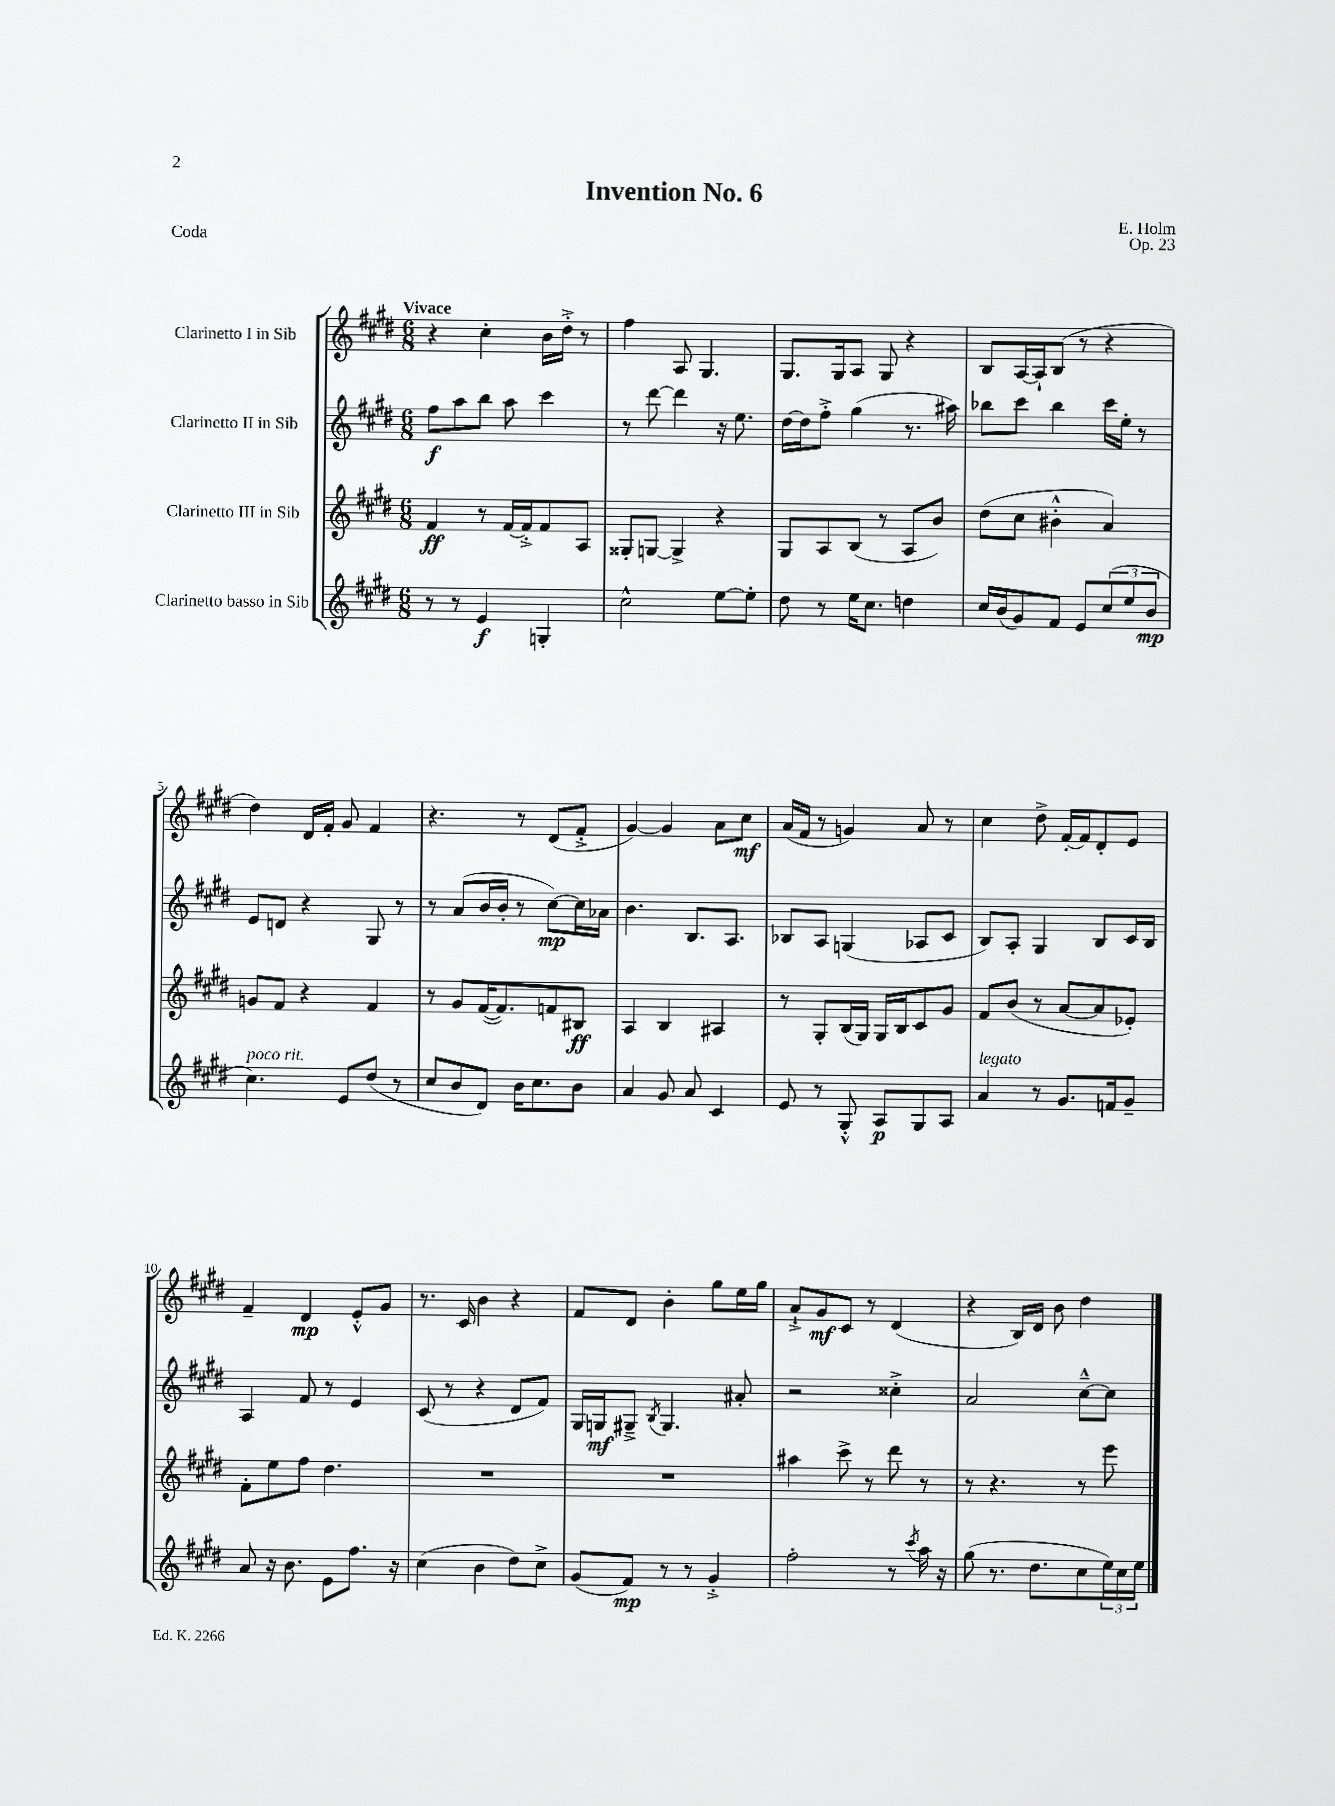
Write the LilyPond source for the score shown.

\header { title = "Invention No. 6" composer = "E. Holm" opus = "Op. 23" piece = "Coda" }
<<
\new StaffGroup <<
\new Staff = "s0" \with { instrumentName = "Clarinetto I in Sib" } {
    \clef treble \key e \major \numericTimeSignature \time 6/8 \tempo "Vivace"
    r4 cis''4-. b'16 dis''16-.-> r8 |
    fis''4 a8 gis4. |
    gis8. gis16 a8 gis8 r4 |
    b8 a16~ a16-! b8( r8 r4 |
    dis''4) dis'16 fis'16-. gis'8 fis'4 |
    r4. r8 dis'8( fis'8-.-> |
    gis'4~) gis'4 a'8 cis''8\mf |
    a'16( fis'16 r8 g'4) a'8 r8 |
    cis''4 dis''8-> fis'16~-. fis'16 dis'8-. e'8 |
    fis'4-- dis'4\mp e'8-.-^ gis'8 |
    r8. cis'16 b'4 r4 |
    fis'8 dis'8 b'4-. gis''8 e''16 gis''16 |
    a'8-!-> gis'8\mf cis'8 r8 dis'4( |
    r4 b16) dis'16 b'8 dis''4 \bar "|." |
}
\new Staff = "s1" \with { instrumentName = "Clarinetto II in Sib" } {
    \clef treble \key e \major \numericTimeSignature \time 6/8
    fis''8\f a''8 b''8 a''8 cis'''4 |
    r8 dis'''8~ dis'''4 r16 e''8. |
    dis''16~ dis''16 fis''8-.-> gis''4( r8. ais''16) |
    bes''8 cis'''8 bes''4 cis'''16 e''16-. r8 |
    e'8 d'8 r4 gis8 r8 |
    r8 a'8( b'16 b'16-. r8 cis''8~\mp) cis''16 aes'16 |
    b'4. b8. a8. |
    bes8 a8 g4( aes8 cis'8 |
    b8) a8-. gis4 b8 cis'16 b16 |
    a4 fis'8 r8 e'4 |
    cis'8( r8 r4 dis'8 fis'8) |
    gis16 g16\mf gis8---> \acciaccatura { b8 } gis4. ais'8-. |
    r2 cisis''4-.-> |
    a'2 cis''8~---^ cis''8 \bar "|." |
}
\new Staff = "s2" \with { instrumentName = "Clarinetto III in Sib" } {
    \clef treble \key e \major \numericTimeSignature \time 6/8
    fis'4\ff r8 fis'16~ fis'16-.-> fis'8 a8 |
    gisis8-. g8~ g4-> r4 |
    gis8 a8 b8( r8 a8 b'8) |
    dis''8( cis''8 bis'4-.-^ a'4) |
    g'8 fis'8 r4 fis'4 |
    r8 gis'8 fis'16~( fis'8.) f'8 bis8\ff |
    a4 b4 ais4 |
    r8 gis8-. b16( gis16) gis16 b16 cis'8 gis'8 |
    fis'8 b'8( r8 a'8~ a'8 ees'8-.) |
    fis'8-. e''8 fis''8 dis''4. |
    R2. |
    R2. |
    ais''4 cis'''8-> r8 dis'''8 r8 |
    r8 r4. r8 e'''8 \bar "|." |
}
\new Staff = "s3" \with { instrumentName = "Clarinetto basso in Sib" } {
    \clef treble \key e \major \numericTimeSignature \time 6/8
    r8 r8 e'4\f g4-. |
    cis''2-^ e''8~ e''8-. |
    dis''8 r8 e''16 cis''8. d''4 |
    cis''16 b'16( gis'8) fis'8 e'8 \tuplet 3/2 { cis''8( e''8 b'8\mp } |
    cis''4.^\markup { \italic "poco rit." }) e'8 dis''8( r8 |
    cis''8 b'8 dis'8) b'16 cis''8. b'8 |
    a'4 gis'8 a'8 cis'4 |
    e'8 r8 gis8-.-^ a8\p gis8 a8 |
    a'4^\markup { \italic "legato" } r8 gis'8. f'16 gis'8-- |
    a'8 r16 b'8. e'8 fis''8. r16 |
    cis''4( b'4 dis''8) cis''8-> |
    gis'8( fis'8\mp) r8 r8 gis'4-.-> |
    fis''2-. r8 \acciaccatura { cis'''8 } a''16 r16 |
    gis''8( r8. dis''8. cis''8 \tuplet 3/2 { e''16) cis''16 e''16 } \bar "|." |
}
>>
>>
